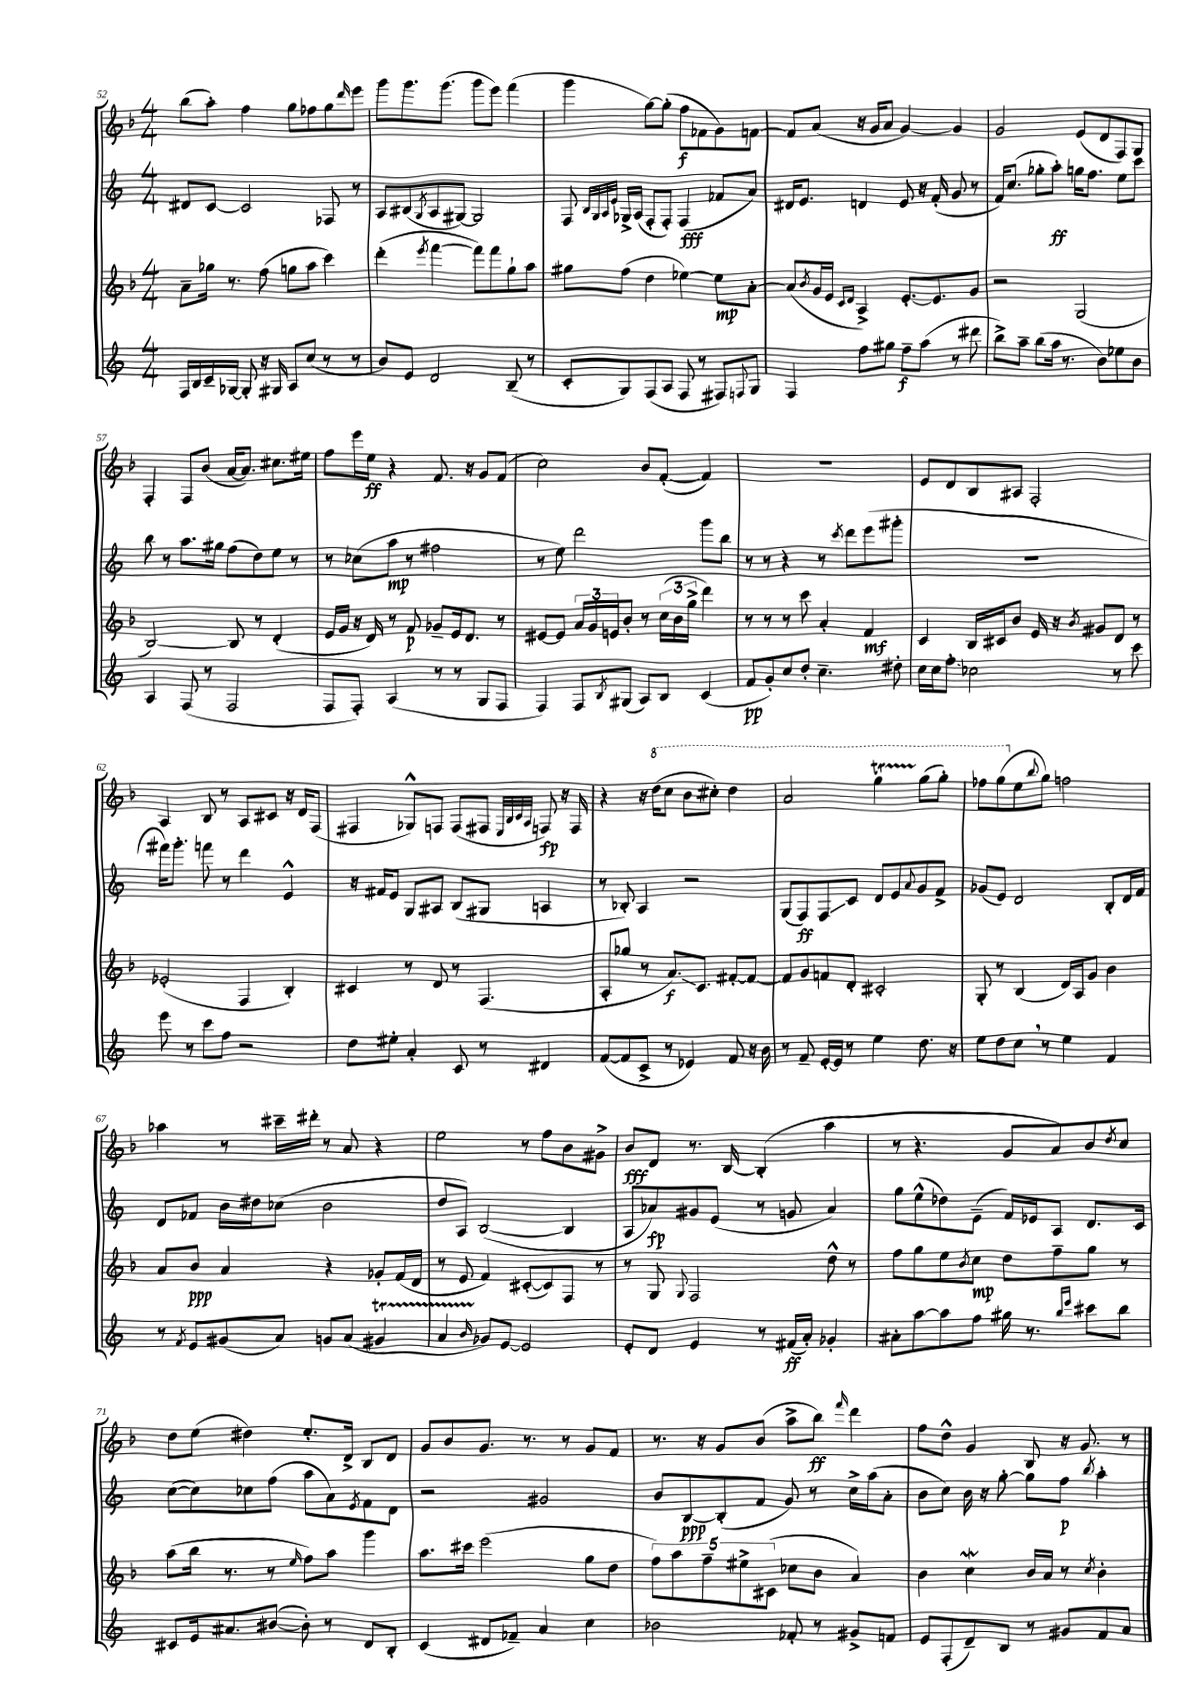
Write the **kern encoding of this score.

**kern	**kern	**kern	**kern
*staff4	*staff3	*staff2	*staff1
*clefG2	*clefG2	*clefG2	*clefG2
*k[]	*k[b-]	*k[]	*k[b-]
*M4/4	*M4/4	*M4/4	*M4/4
16F/LL	8a~\L	8d#/L	(8bb-\L
16B/	.	.	.
16c~/	16gg-\Jk	[8c/J	8aa'\J)
[16G-/JJ	8.r	.	.
8G-'/]	.	2c/]	4ff\
16r	(8ff\	.	.
16G#/	.	.	.
8A/L	8gg\L	.	8gg\L
(8cc/J	8aa\J	.	8ff-\
8r	4ccc\)	8F-/	8gg\
.	.	.	16qqddd/
8r	.	8r	8eee\J
=	=	=	=
8b/L)	(4ddd'\	8A/L	8ggg\L
8e/J	.	(8B#/	8.ggg\
.	8qeee/	8qG/	.
2d/	[4fff\	8A/	.
.	.	.	(8.ggg\J
.	.	[8G#/J)	.
.	8fff\]L)	2G#/]	8ggg\L
.	8fff\	.	8eee\J)
(8B~/	8gg`\	.	(4fff\
8r	8aa\J	.	.
=	=	=	=
8c'/L	8gg#\L	8F/	4ggg\
.	.	32qqB/LLL	.
.	.	32qqG/	.
.	.	32qqA/	.
.	.	32qqe/JJJ	.
8G/)	(8ff\J	16G-^/LL	.
.	.	(16A/JJ	.
(8F/	4dd\	8F'/L	[8gg\L)
8A/J	.	8F'/J)	(8gg'\]J
8F/	[4ee-\)	(4F/	8ff\L
8r	.	.	8f-\
8F#/L)	8ee-\]L	8f-/L	8g\)
8qqF/	.	.	.
8G/J	[8a'\J	8a/J)	[8f\J
=	=	=	=
4F/	(8a/]L	16d#/LK	8f/]L
.	.	8.e/J	.
.	8qb-/	.	.
.	16g/L	.	(8a/J
.	16e/JJ	.	.
.	16qqc/LL	.	.
.	16qqd/JJ	.	.
8ff\L	4A^/)	4d/	16r
.	.	.	16g/LK
8gg#\J	.	.	8a/J
8ff~\L	[8.e'/L	8e/	[4g/)
(8aa\J	.	16r	.
.	8.e/]	(16f'/	.
8r	.	8g/	4g/]
8ddd#\	8g/J	8r	.
=	=	=	=
8bb^\L)	2r	16f/LK)	2g/
.	.	(8.cc/J	.
8aa~\J	.	.	.
(8bb\L	.	8gg-'\L	.
16aa\Jk	.	8aa'\J)	.
8.r	.	.	.
.	(2G/	16gg\LK	(8e/L
.	.	8.ff\J	.
8b\L)	.	.	8d/
8ee-\	.	8ee\L	8F/)
8b\J	.	8ccc\J	8G/J
=	=	=	=
4A/	[2B-/)	8bb\	4F'/
.	.	8r	.
(8F/	.	8.aa\L	8F/L
8r	.	.	(8b-/J
.	.	16gg#\Jk	.
2F/	8B-/]	(8ff\L	[16a/LK
.	.	.	8.a/]J)
.	8r	8dd\)	.
.	(4d'/	8ee\J	8.cc#\L
.	.	8r	.
.	.	.	16ee#\Jk
=	=	=	=
8F/L	16e/LL	8r	8ff\L
.	16g/JJ	.	.
8F'/J)	16r	(8cc-\L	16eee\L
.	16d/)	.	16ee\JJ
(4A/	8r	8aa\J	4r
.	8f/	8r	.
8r	8g-~/L	2ff#\	8.f/
8r	16e/k	.	.
.	8.d/J	.	16r
8G/L	.	.	8g/L
8F/J	8r	.	(8f/J
=	=	=	=
4F/)	[8e#/L	8r	2cc\)
.	8e#/]J	8ee\)	.
8F/L	24a/LL	2ddd\	.
.	24g/	.	.
.	24e/J	.	.
8qB/	.	.	.
(8G#/J	8b-'/J	.	.
8A/L)	8r	.	8b-/L
8B/J	(24cc\LL	.	([8f'/J
.	24b-\	.	.
.	24gg^\JJ	.	.
(4c/	4ddd\)	8ggg\L	4f/])
.	.	8bb\J	.
=	=	=	=
8f/L	8r	8r	1r
8g'/)	8r	8r	.
8cc/	8r	4r	.
8dd'/J	8ccc\	.	.
4.cc~\	4a'/	8r	.
.	.	8qccc/	.
.	.	8ddd\L	.
.	4f/	(8eee\	.
8dd#'\	.	8ggg#'\J	.
=	=	=	=
16cc\LL	4c/	1r	8e/L
16cc\J	.	.	.
8ff'\J	.	.	8d/
2cc-\	16B-/LL	.	8B-/
.	16c#/J	.	.
.	8b-/J	.	8A#/J
.	16e/	.	2F'/
.	16r	.	.
.	8qb-/	.	.
.	8g#/L	.	.
8r	8d/J	.	.
8ccc\	8r	.	.
=	=	=	=
8eee\	(2e-'/	16fff#\LK)	4A/
.	.	8.ggg'\J	.
8r	.	.	.
8ccc\L	.	8fff\	8B-/
8ff\J	.	8r	8r
2r	4F/	4ddd\	8A/L
.	.	.	8c#/J
.	4B-'/)	4e^^/	16r
.	.	.	16d/LK
.	.	.	(8F/J
=	=	=	=
8dd\L	4c#/	16r	4F#/
.	.	16f#/LK	.
8ee#'\J	.	8e/J	.
4a'/	8r	8G/L	8G-^^/L)
.	8d/	8A#/J	8F/J
8c/	8r	(8B/L	(8F/L
8r	(4.F/	8G#/J	8F#/J
.	.	.	32qqE/LLL
.	.	.	32qqB-/
.	.	.	32qqc/
.	.	.	32qqA/JJJ
4d#/	.	4A/	8F/)
.	.	.	16r
.	.	.	16F/
=	=	=	=
([8f/L	8A'/L	8r	4r
8f/]	8gg-/J	8B-'/)	.
8c^/J	8r	4A/	16r
.	.	.	(16ddd\LK
8r	8.a/L)	.	8ccc\J
4e-/)	.	2r	8bb-\L
.	8.c/J	.	.
.	.	.	8ccc#'\J)
8f/	[8f#'/L	.	4ddd\
16r	8f#/_J	.	.
16b\	.	.	.
=	=	=	=
8r	8f#/]L	(8G/L	2aa/
8f~/	8g/	8F/)	.
[16e'/LL	8f/	8F/	.
16e/]JJ	.	.	.
8r	8d'/J	8c/J	.
4ee\	2c#'/	8d/L	4ggg\
.	.	8e/	.
.	.	8qqa/	.
8.dd\	.	8g/	(8ggg\L
.	.	8f^/J	8ggg'\J)
16r	.	.	.
=	=	=	=
8ee\L	8G'/	(8g-/L	8fff-\L
8dd\	8r	8e/J)	(8ggg\
8cc\J	(4B-/	2d/	8ee\
.	.	.	8qqbb-/
8r	.	.	8gg\J)
4ee\	16d/LL)	.	2ff\
.	16A/J	.	.
.	8g/J	.	.
4f/	4b-\	8B'/L	.
.	.	16d/L	.
.	.	16f/JJ	.
=	=	=	=
8r	8a/L	8d/L	4aa-\
8qf/	.	.	.
8e/L	8b-/J	8f-/J	.
(8g#/	4a/	16b\LL	8r
.	.	16dd#\J	.
8a/J)	.	(8cc-\J	16ccc#~\LL
.	.	.	16ddd#'\JJ
8g/L	4r	2b\	8r
(8a/J	.	.	8a/
4g#/	8g-'/L	.	4r
.	(16f/L	.	.
.	16d/JJ	.	.
=	=	=	=
4a/	8r	8dd/L	2ee\
.	8e/	8A/J)	.
16qqb/	.	.	.
8g-/L)	4f/)	([2B/	.
[8e/J	.	.	.
2e/]	([8c#'/L	.	8r
.	8c#/])	.	8ff\L
.	8F/J	4B/]	8b-\
.	8r	.	8g#^\J
=	=	=	=
8e'/L	8r	8A/L	8b-/L
8d/J	8G/	8a-/)	8d/J
.	8qqG/	.	.
4e/	2F/	8g#/	8.r
.	.	(8e/J	.
.	.	.	[16B-/
8r	.	8r	(4B-'/]
(16f#/LL	.	8g/	.
16a'/JJ)	.	.	.
4g-'/	8dd^^\	4a-/)	4aa\
.	8r	.	.
=	=	=	=
8a#'\L	8ff\L	8gg\L	8r
[8aa\	8gg\	(8ee^^\	4.r
8aa\]	8ee\	8dd-\)	.
.	8qb-/	.	.
8ff\J	8cc\J	(8e~\J	.
16gg#\	8dd\L	16f/LL)	8g/L
8.r	.	16e-/J	.
.	8ff~\	8A/J	8a/)
16qqbb/LL	.	.	.
16qqeee/JJ	.	.	.
8ccc#\L	8gg\J	8.d/L	8b-/
.	.	.	8qdd/
8bb\J	8r	.	8cc/J
.	.	16c/Jk	.
=	=	=	=
8c#/L	(8aa\L	([8cc\L	8dd\L
16e/k	16bb-\Jk	8cc\])	(8ee\J
8.a#/	8.r	.	.
.	.	8cc-\	4dd#\)
([8b#/J	8r	(8ff\J	.
.	16qqee/	.	.
8b#'\])	8ff\L)	8aa\L	8.ee'/L
8r	8aa\J	8a\)	.
.	.	.	16d^/Jk
.	.	8qe/	.
8d/L	4ggg\	8f\	8B-/L
8B'/J	.	8d\J	8d/J
=	=	=	=
(4c/	8.aa\L	2r	8g/L
.	.	.	8b-/
.	16ccc#\Jk	.	.
8d#/L	(2eee\	.	8.g/J
8f-~/J)	.	.	.
.	.	.	8.r
4a/	.	2g#/	.
.	.	.	8r
4cc\	8gg\L	.	8g/L
.	8dd\J	.	8f/J
=	=	=	=
2b-\	10ff\L)	8b/L	8.r
.	10aa\	.	.
.	.	[8B/	.
.	.	.	16r
.	10ff~\	.	.
.	.	(8B'/]	8g/L
.	10ee#^\	.	.
.	.	8f/J	(8b-/J
.	(10c#\J	.	.
8f-'/	8cc-\L	8g/)	8aa^\L
8r	8b-\J	8r	8bb-\J)
.	.	.	16qqfff/
8g#^/L	4a/)	16cc^\LL	4ddd\
.	.	(16aa\J	.
8f/J	.	8a'\J	.
=	=	=	=
8e/L	4b-\	8b\L	8ff\L
(8F'/	.	8cc\J)	8dd^^\J
8d~/)	4cc\	16b\	4g/
.	.	16r	.
8B/J	.	[8gg'\	.
8r	16b-/LL	8gg\]L	8B-/
.	16a/JJ	.	.
8g#/L	8r	8ff\J	16r
.	.	.	8.g/
.	8qcc/	8qbb/	.
8f/	4b-'\	4aa'\	.
8a/J	.	.	8r
==	==	==	==
*-	*-	*-	*-
